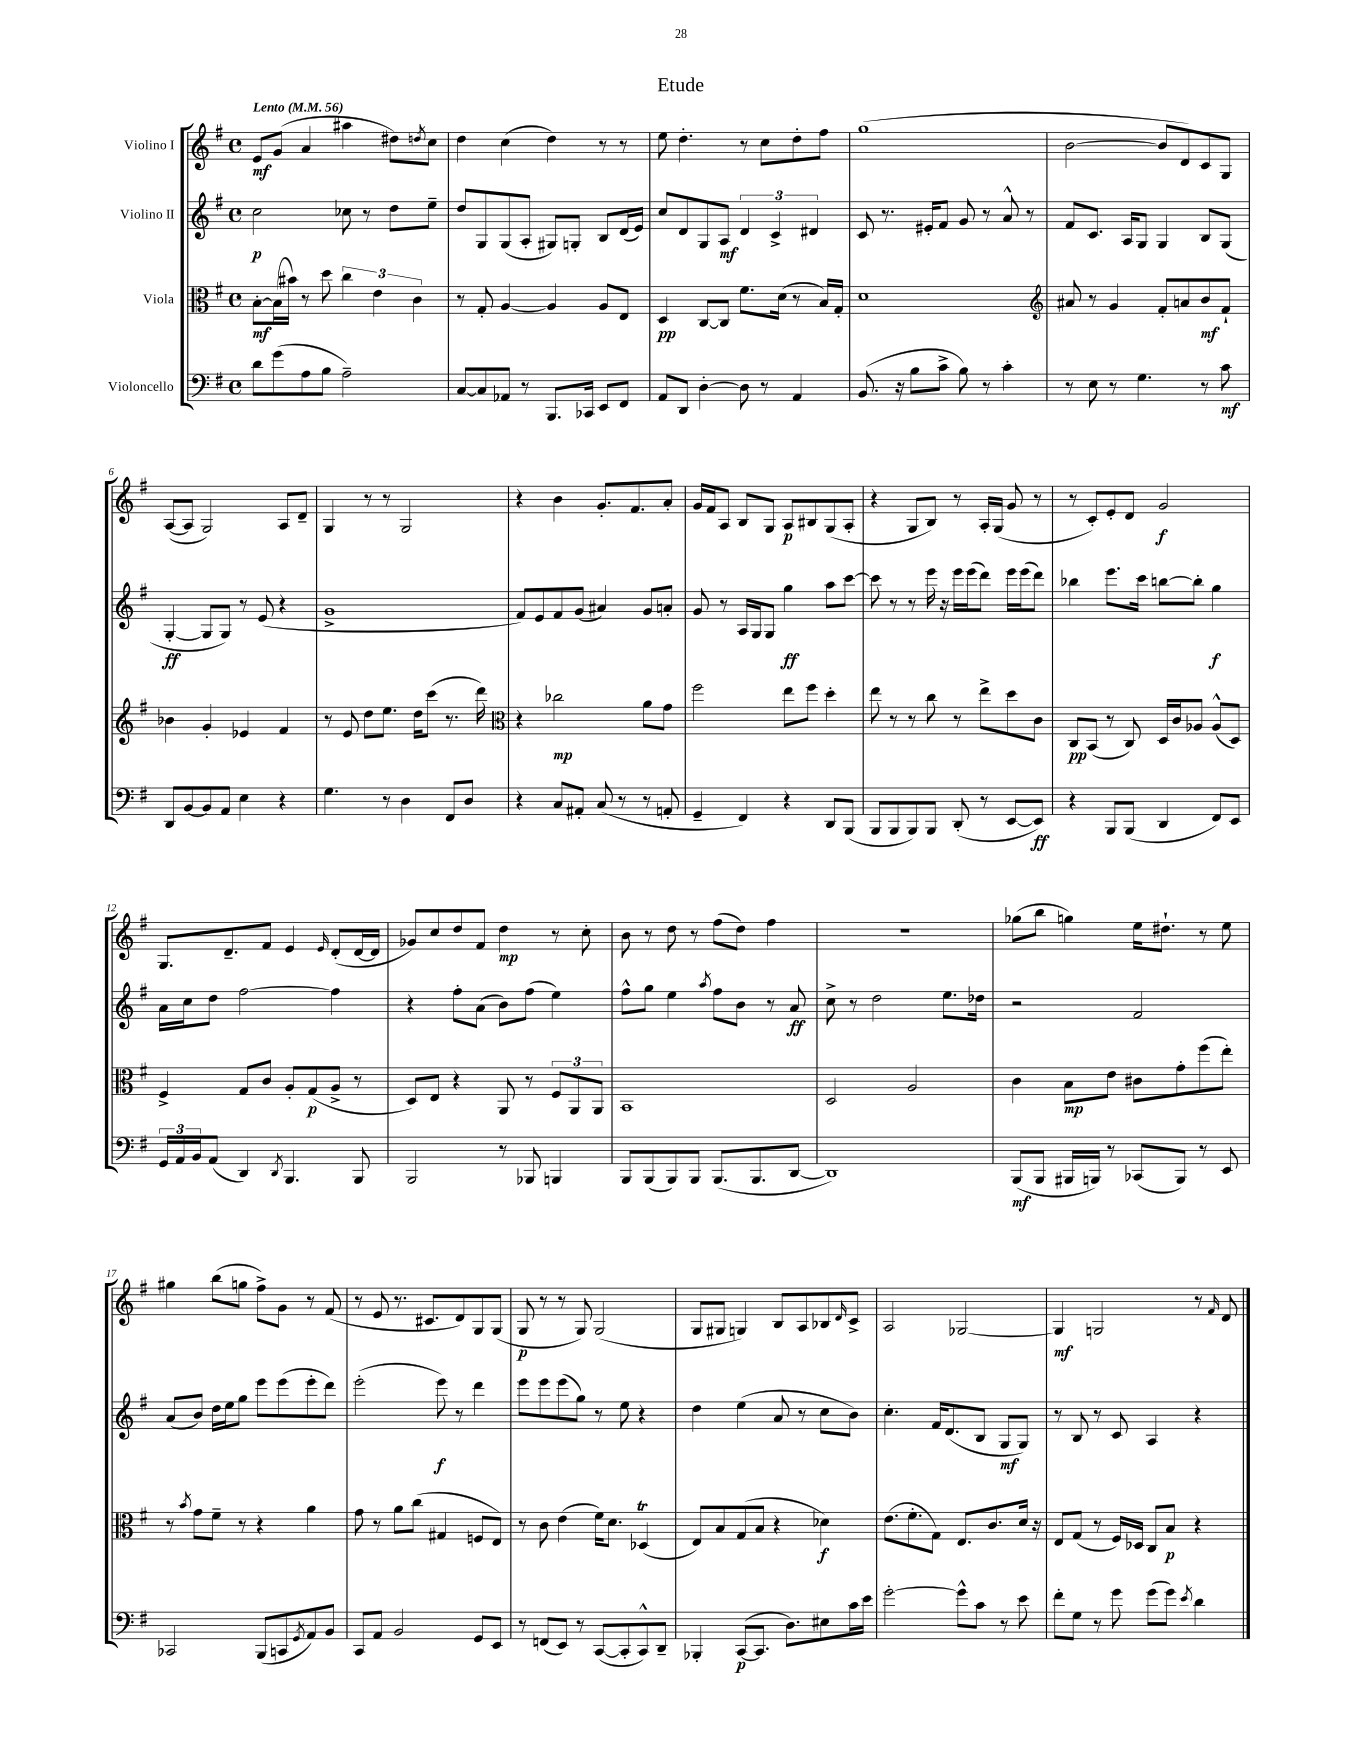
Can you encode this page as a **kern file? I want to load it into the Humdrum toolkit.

**kern	**dynam	**kern	**dynam	**kern	**dynam	**kern	**dynam
*part4	*part4	*part3	*part3	*part2	*part2	*part1	*part1
*staff4	*staff4	*staff3	*staff3	*staff2	*staff2	*staff1	*staff1
*I"Violoncello	*	*I"Viola	*	*I"Violino II	*	*I"Violino I	*
*clefF4	*	*clefC3	*	*clefG2	*	*clefG2	*
*k[f#]	*	*k[f#]	*	*k[f#]	*	*k[f#]	*
*M4/4	*	*M4/4	*	*M4/4	*	*M4/4	*
*met(c)	*	*met(c)	*	*met(c)	*	*met(c)	*
*MM56	*	*MM56	*	*MM56	*	*MM56	*
=1	=1	=1	=1	=1	=1	=1	=1
!	!	!	!	!	!	!LO:TX:a:B:t=Lento	!
8d\L	.	[8B'\L	mf	2cc\	p	8e/L	mf
(8g\	.	(16B\L]	.	.	.	(8g/J	.
.	.	16b#X\JJ)	.	.	.	.	.
8A\	.	8r	.	.	.	4a/	.
8B\J	.	8dd\	.	.	.	.	.
2A~\)	.	6cc\	.	8cc-X\	.	4aa#X\	.
.	.	.	.	8r	.	.	.
.	.	6e\	.	.	.	.	.
.	.	.	.	8dd\L	.	8dd#X\L)	.
.	.	6c\	.	.	.	.	.
.	.	.	.	.	.	8qddn/	.
.	.	.	.	8ee~\J	.	8cc\J	.
=2	=2	=2	=2	=2	=2	=2	=2
[8C/L	.	8r	.	8dd/L	.	4dd\	.
8C/]	.	8G'/	.	8G/	.	.	.
8AA-X/J	.	[4A/	.	(8G/	.	(4cc\	.
8r	.	.	.	8A'/J	.	.	.
8.BBB/L	.	4A/]	.	8G#X/L)	.	4dd\)	.
.	.	.	.	8Gn'/J	.	.	.
16CC-X/Jk	.	.	.	.	.	.	.
8EE/L	.	8A/L	.	8B/L	.	8r	.
8FF#/J	.	8E/J	.	(16d/L	.	8r	.
.	.	.	.	16e/JJ)	.	.	.
=3	=3	=3	=3	=3	=3	=3	=3
8AA/L	.	4D/	pp	8cc/L	.	8ee\	.
8DD/J	.	.	.	8d/	.	4.dd'\	.
[4D'\	.	[8C/L	.	8G/	.	.	.
.	.	8C/J]	.	8A/J	mf	.	.
8D\]	.	8.f#\L	.	6d/	.	8r	.
8r	.	.	.	.	.	8cc\L	.
.	.	.	.	6c^/	.	.	.
.	.	(16d\Jk	.	.	.	.	.
4AA/	.	8r	.	.	.	8dd'\	.
.	.	.	.	6d#X/	.	.	.
.	.	16B/LL)	.	.	.	8ff#\J	.
.	.	16G'/JJ	.	.	.	.	.
=4	=4	=4	=4	=4	=4	=4	=4
(8.BB/	.	1d	.	8c/	.	(1gg	.
.	.	.	.	8.r	.	.	.
16r	.	.	.	.	.	.	.
8B\L	.	.	.	.	.	.	.
.	.	.	.	16e#X'/KL	.	.	.
8c^\J	.	.	.	8f#/J	.	.	.
8B\)	.	.	.	8g/	.	.	.
8r	.	.	.	8r	.	.	.
4c'\	.	.	.	8a^^/	.	.	.
.	.	.	.	8r	.	.	.
=5	=5	=5	=5	=5	=5	=5	=5
*	*	*clefG2	*	*	*	*	*
8r	.	8a#X/	.	8f#/L	.	[2b\	.
8E\	.	8r	.	8.c/J	.	.	.
8r	.	4g/	.	.	.	.	.
.	.	.	.	16A/KL	.	.	.
4.G\	.	.	.	8G/J	.	.	.
.	.	8f#'/L	.	4G/	.	8b/L]	.
.	.	8an/	.	.	.	8d/)	.
8r	.	8b/	mf	8B/L	.	8c/	.
8c\	mf	8f#`/J	.	(8G/J	.	8G/J	.
!!LO:LB:g=z
=6	=6	=6	=6	=6	=6	=6	=6
8DD/L	.	4b-X\	.	[4G'/	ff	([8A/L	.
[8BB/	.	.	.	.	.	8A/J]	.
8BB/]	.	4g'/	.	8G/L]	.	2G/)	.
8AA/J	.	.	.	8G/J)	.	.	.
4E\	.	4e-X/	.	8r	.	.	.
.	.	.	.	(8e/	.	.	.
4r	.	4f#/	.	4r	.	8A/L	.
.	.	.	.	.	.	8d~/J	.
=7	=7	=7	=7	=7	=7	=7	=7
4.G\	.	8r	.	1g^	.	4G/	.
.	.	8e/	.	.	.	.	.
.	.	8dd\L	.	.	.	8r	.
8r	.	8.ee\J	.	.	.	8r	.
4D\	.	.	.	.	.	2G/	.
.	.	16dd\KL	.	.	.	.	.
.	.	(8ccc\J	.	.	.	.	.
8FF#/L	.	8.r	.	.	.	.	.
8D/J	.	.	.	.	.	.	.
.	.	16ddd\)	.	.	.	.	.
=8	=8	=8	=8	=8	=8	=8	=8
*	*	*clefC3	*	*	*	*	*
4r	.	4r	.	8f#/L)	.	4r	.
.	.	.	.	8e/	.	.	.
8C/L	.	2cc-X\	mp	8f#/	.	4b\	.
8AA#X'/J	.	.	.	(8g/J	.	.	.
(8C/	.	.	.	4a#X/)	.	8.g'/L	.
8r	.	.	.	.	.	.	.
.	.	.	.	.	.	8.f#/	.
8r	.	8a\L	.	8g/L	.	.	.
8AAn'/	.	8g\J	.	8an'/J	.	8a'/J	.
=9	=9	=9	=9	=9	=9	=9	=9
4GG~/	.	2ff#\	.	8g/	.	16g/LL	.
.	.	.	.	.	.	16f#/J	.
.	.	.	.	8r	.	8A/J	.
4FF#/)	.	.	.	16A/LL	.	8B/L	.
.	.	.	.	16G/J	.	.	.
.	.	.	.	8G/J	.	8G/J	.
4r	.	8ee\L	.	4gg\	ff	8A/L	p
.	.	8ff#\J	.	.	.	8B#X/	.
8DD/L	.	4dd'\	.	8aa\L	.	(8G/	.
(8BBB/J	.	.	.	[8ccc\J	.	8A'/J	.
=10	=10	=10	=10	=10	=10	=10	=10
8BBB/L	.	8ee\	.	8ccc\]	.	4r	.
8BBB/	.	8r	.	8r	.	.	.
8BBB/)	.	8r	.	8r	.	8G/L	.
8BBB/J	.	8cc\	.	16eee\	.	8B/J)	.
.	.	.	.	16r	.	.	.
(8DD'/	.	8r	.	16eee\LL	.	8r	.
.	.	.	.	(16eee\J	.	.	.
8r	.	8ee^\L	.	8ddd\J)	.	16A'/LL	.
.	.	.	.	.	.	(16G/JJ	.
[8EE/L	.	8dd\	.	16eee\LL	.	8g/	.
.	.	.	.	(16eee\J	.	.	.
8EE/J])	ff	8c\J	.	8ddd\J)	.	8r	.
=11	=11	=11	=11	=11	=11	=11	=11
4r	.	8C/L	pp	4bb-X\	.	8r	.
.	.	(8BB/J	.	.	.	8c'/L)	.
8BBB/L	.	8r	.	8.eee\L	.	8e'/	.
(8BBB/J	.	8C/)	.	.	.	8d/J	.
.	.	.	.	16ccc\Jk	.	.	.
4DD/	.	16D/LL	.	[8bbn\L	.	2g/	f
.	.	16c/J	.	.	.	.	.
.	.	8A-X/J	.	8bb'\J]	.	.	.
8FF#/L)	.	(8A-^^/L	.	4gg\	f	.	.
8EE/J	.	8D/J)	.	.	.	.	.
!!LO:LB:g=z
=12	=12	=12	=12	=12	=12	=12	=12
24GG/LL	.	4F#^/	.	16a\LL	.	8.G/L	.
24AA/	.	.	.	.	.	.	.
.	.	.	.	16cc\J	.	.	.
24BB/J	.	.	.	.	.	.	.
(8AA/J	.	.	.	8dd\J	.	.	.
.	.	.	.	.	.	8.d~/	.
4DD/)	.	8G/L	.	[2ff#\	.	.	.
.	.	8c/J	.	.	.	8f#/J	.
8qDD/	.	.	.	.	.	.	.
4.BBB/	.	8A'/L	.	.	.	4e/	.
.	.	(8G/	p	.	.	.	.
.	.	.	.	.	.	16qqe/	.
.	.	8A^/J	.	4ff#\]	.	(8d'/L	.
8BBB/	.	8r	.	.	.	[16d/L	.
.	.	.	.	.	.	16d/JJ]	.
=13	=13	=13	=13	=13	=13	=13	=13
2BBB/	.	8D/L)	.	4r	.	8g-X/L)	.
.	.	8E/J	.	.	.	8cc/	.
.	.	4r	.	8ff#'\L	.	8dd/	.
.	.	.	.	(8a\J	.	8f#/J	.
8r	.	8AA/	.	8b\L)	.	4dd\	mp
8BBB-X/	.	8r	.	(8ff#\J	.	.	.
4BBBn/	.	12F#/L	.	4ee\)	.	8r	.
.	.	12AA/	.	.	.	.	.
.	.	.	.	.	.	8cc'\	.
.	.	12AA/J	.	.	.	.	.
=14	=14	=14	=14	=14	=14	=14	=14
8BBB/L	.	1BB	.	8ff#^^\L	.	8b\	.
(8BBB/	.	.	.	8gg\J	.	8r	.
8BBB/)	.	.	.	4ee\	.	8dd\	.
8BBB/J	.	.	.	.	.	8r	.
.	.	.	.	8qaa/	.	.	.
(8.BBB/L	.	.	.	8ff#\L	.	(8ff#\L	.
.	.	.	.	8b\J	.	8dd\J)	.
8.BBB/	.	.	.	.	.	.	.
.	.	.	.	8r	.	4ff#\	.
[8DD/J	.	.	.	8a/	ff	.	.
=15	=15	=15	=15	=15	=15	=15	=15
1DD])	.	2D/	.	8cc^\	.	1r	.
.	.	.	.	8r	.	.	.
.	.	.	.	2dd\	.	.	.
.	.	2A/	.	.	.	.	.
.	.	.	.	8.ee\L	.	.	.
.	.	.	.	16dd-X\Jk	.	.	.
=16	=16	=16	=16	=16	=16	=16	=16
(8BBB/L	mf	4c\	.	2r	.	(8gg-X\L	.
8BBB/J	.	.	.	.	.	8bb\J	.
16BBB#X/LL	.	8B\L	mp	.	.	4ggn\)	.
16BBBn/JJ)	.	.	.	.	.	.	.
8r	.	8e\J	.	.	.	.	.
(8CC-X/L	.	8c#X\L	.	2f#/	.	16ee\KL	.
.	.	.	.	.	.	8.dd#X`\J	.
8BBB/J)	.	8g'\	.	.	.	.	.
8r	.	(8ff#\	.	.	.	8r	.
8EE/	.	8ee'\J)	.	.	.	8ee\	.
!!LO:LB:g=z
=17	=17	=17	=17	=17	=17	=17	=17
2CC-X/	.	8r	.	(8a/L	.	4gg#X\	.
.	.	8qb/	.	.	.	.	.
.	.	8g\L	.	8b/J)	.	.	.
.	.	8f#~\J	.	16dd\LL	.	(8bb\L	.
.	.	.	.	16ee\J	.	.	.
.	.	8r	.	8gg\J	.	8ggn\J	.
(8BBB/L	.	4r	.	8eee\L	.	8ff#^\L)	.
8CCn/	.	.	.	(8eee\	.	8g\J	.
8qGG/	.	.	.	.	.	.	.
8AA/)	.	4a\	.	8eee'\	.	8r	.
8BB/J	.	.	.	8ddd\J)	.	(8f#/	.
=18	=18	=18	=18	=18	=18	=18	=18
8CC/L	.	8g\	.	(2eee'\	.	8r	.
8AA/J	.	8r	.	.	.	8e/	.
2BB/	.	8a\L	.	.	.	8.r	.
.	.	(8cc\J	.	.	.	.	.
.	.	.	.	.	.	8.c#X/L	.
.	.	4G#X/	.	8eee\)	f	.	.
.	.	.	.	8r	.	8d/)	.
8GG/L	.	8Fn/L	.	4ddd\	.	8G/	.
8EE/J	.	8E/J)	.	.	.	(8G/J	.
=19	=19	=19	=19	=19	=19	=19	=19
8r	.	8r	.	8eee\L	.	8G/	p
(8FFn/L	.	8c\	.	8eee\	.	8r	.
8EE/J)	.	(4e\	.	(8eee\	.	8r	.
8r	.	.	.	8gg\J)	.	8G/)	.
([8CC/L	.	16f#\KL)	.	8r	.	(2G/	.
.	.	8.d\J	.	.	.	.	.
8CC'/]	.	.	.	8ee\	.	.	.
8CC^^/)	.	(4D-XT/	.	4r	.	.	.
8DD~/J	.	.	.	.	.	.	.
=20	=20	=20	=20	=20	=20	=20	=20
4BBB-X'/	.	8E/L)	.	4dd\	.	8G/L	.
.	.	8B/	.	.	.	8G#X/J	.
([8CC/L	p	(8G/	.	(4ee\	.	4Gn/)	.
8.CC/J]	.	8B/J	.	.	.	.	.
.	.	4r	.	8a/	.	8B/L	.
8.D\L)	.	.	.	.	.	.	.
.	.	.	.	8r	.	8A/	.
8E#X\	.	4d-X\)	f	8cc\L	.	8B-X/	.
.	.	.	.	.	.	16qqd/	.
16c\L	.	.	.	8b\J)	.	8c^/J	.
16e\JJ	.	.	.	.	.	.	.
=21	=21	=21	=21	=21	=21	=21	=21
[2g'\	.	(8.e\L	.	4.cc'\	.	2A/	.
.	.	8.f#'\	.	.	.	.	.
.	.	8G\J)	.	16f#/KL	.	.	.
.	.	.	.	(8.d/	.	.	.
8g^^\L]	.	8.E/L	.	.	.	[2G-X/	.
8c\J	.	.	.	8B/J	.	.	.
.	.	8.c/	.	.	.	.	.
8r	.	.	.	8G/L	mf	.	.
8e\	.	16d/Jk	.	8G/J)	.	.	.
.	.	16r	.	.	.	.	.
=22	=22	=22	=22	=22	=22	=22	=22
8f#'\L	.	8E/L	.	8r	.	4G-/]	mf
8G\J	.	(8G/J	.	8B/	.	.	.
8r	.	8r	.	8r	.	2Gn/	.
8g\	.	16F#/LL)	.	8c/	.	.	.
.	.	16D-X/JJ	.	.	.	.	.
(8g\L	.	8C/L	.	4A/	.	.	.
8g\J)	.	8B/J	p	.	.	.	.
8qe/	.	.	.	.	.	.	.
4d\	.	4r	.	4r	.	8r	.
.	.	.	.	.	.	16qqf#/	.
.	.	.	.	.	.	8d/	.
==	==	==	==	==	==	==	==
*-	*-	*-	*-	*-	*-	*-	*-
